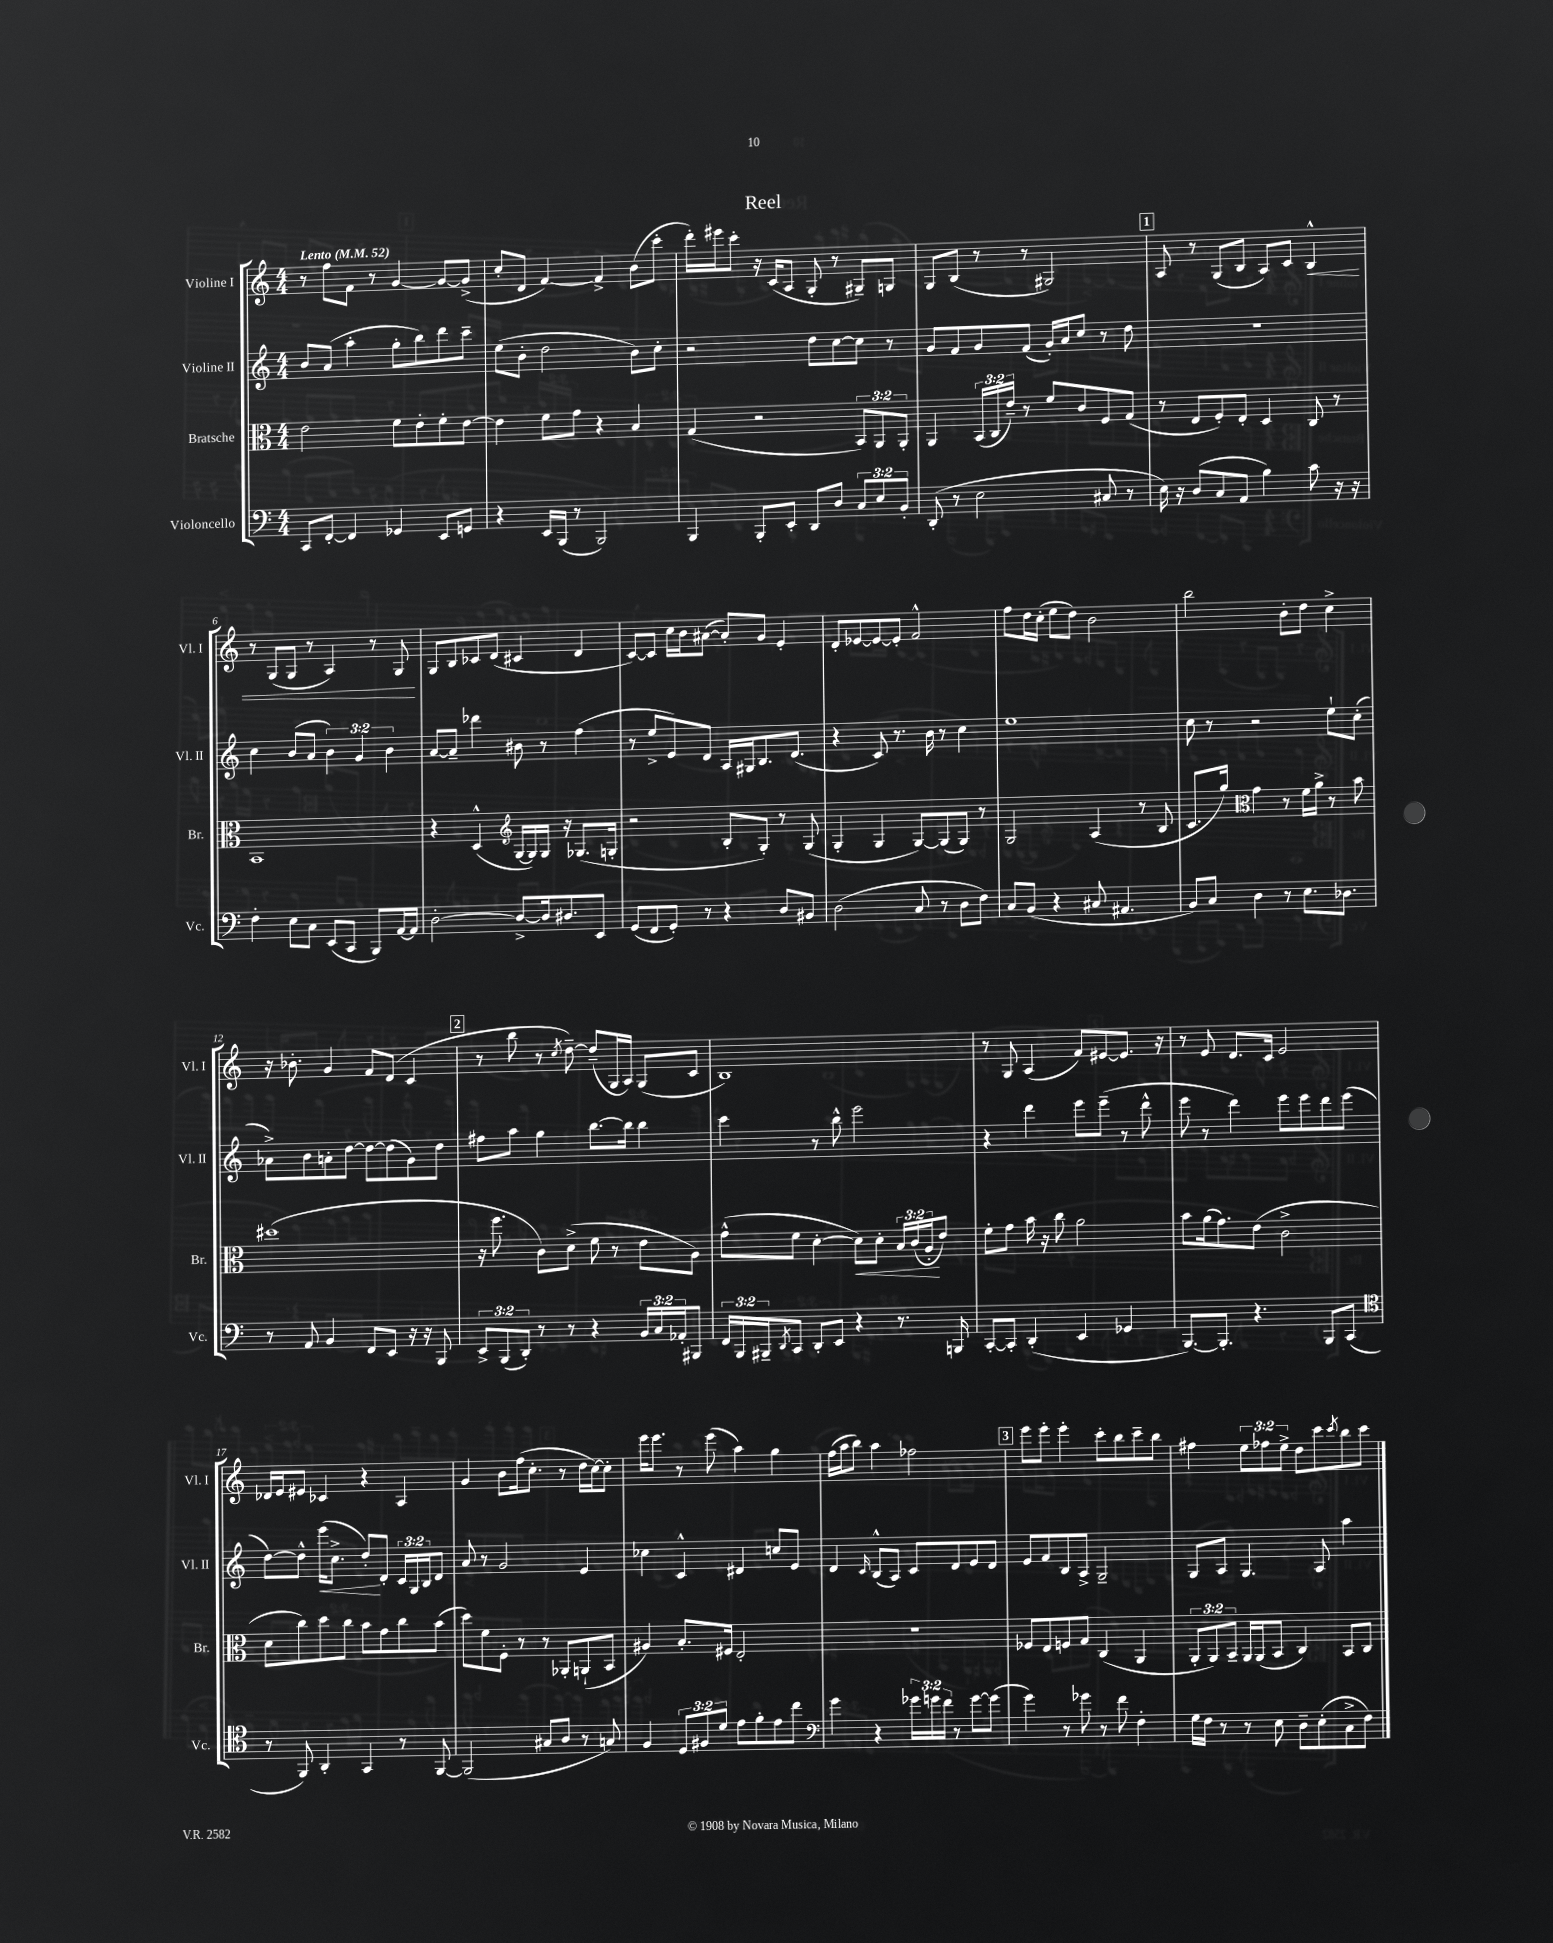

**kern	**kern	**kern	**kern
*staff4	*staff3	*staff2	*staff1
*clefF4	*clefC3	*clefG2	*clefG2
*k[]	*k[]	*k[]	*k[]
*M4/4	*M4/4	*M4/4	*M4/4
*MM52	*MM52	*MM52	*MM52
8CC	2e	8b	8r
[8FF'	.	(8a	8ff
4FF]	.	4aa'	8f
.	.	.	8r
4GG-	8f	8gg'	[4g
.	8e'	8bb)	.
8EE	8f'	8ddd	8g_
8GG	[8e	8ccc~	(8g^]
=	=	=	=
4r	4e]	(8ee	8cc'
.	.	8b'	8d
16EE	8f	2dd	[4f)
(16BBB	.	.	.
8r	8g	.	.
2BBB)	4r	.	4f^]
.	4B	8b)	(8b
.	.	8cc'	8ccc'
=	=	=	=
4BBB	(4G	2r	16ddd')
.	.	.	16eee#
.	.	.	8ccc'
8BBB'	2r	.	16r
.	.	.	(16c
8EE'	.	.	8A
8DD	.	8dd	8G'
8D	.	[8cc	8r
12C	12BB)	8cc]	8G#~)
12E	12AA	.	.
.	.	8r	8G
12BB'	12AA'	.	.
=	=	=	=
(8DD'	4AA	8g	8G
8r	.	8f	(8B
2E	(24BB	8g	8r
.	24C	.	.
.	24e~)	.	.
.	8r	(8f	8r
.	8f	16g')	2G#)
.	.	16a	.
.	8c	8cc	.
8C#	8F	8r	.
8r	(8G	8dd	.
=	=	=	=
16E)	8r	1r	8A
16r	.	.	.
(8D	8E	.	8r
8C	8F')	.	(8G
8AA	8E'	.	8B
4B)	4D	.	8A)
.	.	.	8c
8c	8C	.	4B^^
16r	8r	.	.
16r	.	.	.
=	=	=	=
4F'	1BB	4cc	8r
.	.	.	(8G
8E	.	(8b	8G
8C	.	8a	8r
(8EE	.	6b)	4A)
8CC	.	.	.
.	.	6g	.
8BBB)	.	.	8r
.	.	6b	.
[16AA	.	.	8G
16AA]	.	.	.
=	=	=	=
[2D'	4r	[8a	8G
.	.	8a~]	8B
.	(4D^^	4ddd-	8c-
.	.	.	(8d
*	*clefG2	*	*
8D^_	[16G	8b#	4c#
.	16G])	.	.
16D]	16G	8r	.
8.D#	16r	.	.
.	(8.G-	(4ff	4d
8EE	.	.	.
.	16G'	.	.
=	=	=	=
(8GG	2r	8r	[8c)
8FF	.	8ee^	8c]
8GG')	.	8e)	16cc
.	.	.	16b
8r	.	8d	([8a#
4r	8B'	16A	8a#'])
.	.	16G#	.
.	8G')	8.B	8g
8D	8r	.	4e'
.	.	(8.d	.
8BB#	(8G	.	.
=	=	=	=
(2D	4G'	4r	8d'
.	.	.	[8e-
.	4G	8c)	8e-_
.	.	8.r	8e-']
8C	[8G)	.	2f^^
.	.	16b	.
8r	(8G]	8r	.
8D	8G)	4cc	.
8F)	8r	.	.
=	=	=	=
8C	2G	1ee	8ff
(8BB	.	.	16dd
.	.	.	(16cc'
4r	.	.	8ee
.	.	.	8dd)
8C#	(4A	.	2b
4.AA#	.	.	.
.	8r	.	.
.	8B	.	.
=	=	=	=
8BB)	8.c	8cc	2bb
8C	.	8r	.
.	16gg)	.	.
*	*clefC3	*	*
4D	4g	2r	.
8r	8r	.	8b'
8.E	16f	.	8dd
.	16a^	.	.
.	8r	8ee`	4cc^
8.D-	.	.	.
.	8b	(8cc'	.
=	=	=	=
8r	(1dd#	8a-^)	16r
.	.	.	8.b-'
8AA	.	8b	.
4BB	.	8a'	4g
.	.	[8dd	.
8FF	.	8dd_	8f
8EE	.	(8dd]	(8d
16r	.	8g)	4c
16r	.	.	.
8BBB	.	8dd	.
=	=	=	=
12EE^	16r	8ff#	8r
.	8.ff	.	.
(12BBB	.	.	.
.	.	8aa	8bb
12DD')	.	.	.
8r	8c)	4gg	8r
.	.	.	8qcc
8r	(8d^	.	[8dd~)
4r	8f	[8.bb	(8dd~]
.	8r	.	16G
.	.	16bb]	16A)
24BB	8e	4bb	(8G
24C	.	.	.
24AA-'	.	.	.
8BBB#	8A)	.	8c
=	=	=	=
24FF	(8g^^	4ccc	1B)
24BBB	.	.	.
24BBB#~	.	.	.
8qDD	.	.	.
8CC	8f	.	.
8DD'	[4d'	8r	.
8EE	.	8bb^^	.
4r	8d])	2eee	.
.	8d'	.	.
8.r	24B	.	.
.	(24c	.	.
.	24A'	.	.
.	8e)	.	.
16BBB	.	.	.
=	=	=	=
[8CC'	8f'	4r	8r
8CC']	8g	.	8G
(4DD'	16b	4ddd	(4A
.	16r	.	.
.	8cc	.	.
4EE	2a	8eee	8f)
.	.	(8eee~	[8e#
4GG-	.	8r	8.e#]
.	.	8ddd^^	.
.	.	.	16r
=	=	=	=
[8.BBB)	8b	8eee	8r
.	(16a	8r	8e
8.BBB']	8.g)	.	.
.	.	4ddd)	8.d
4.r	(8e	.	.
.	.	.	16c
.	2c^	8eee	2e
.	.	8eee	.
8BBB	.	8ddd	.
(8CC	.	(8eee	.
=	=	=	=
*clefC4	*	*	*
8r	8d	[8dd)	16d-
.	.	.	16e
8FF)	8cc)	8dd^^]	8e#
4AA'	8dd	(16eee	4c-
.	.	8.cc^	.
.	8cc	.	.
4GG	8b	8dd')	4r
.	8g	8d'	.
8r	8cc	24c	4A
.	.	24G	.
.	.	24B	.
[8FF	(8b	8d	.
=	=	=	=
(2FF]	8dd)	8a	4g
.	8f	8r	.
.	8F'	2g	8b
.	8r	.	(16ff
.	.	.	8.cc'
8G#	8r	.	.
8A	8AA-'	.	8r
8r	(8AA`	4e	16dd
.	.	.	[16cc)
8G)	8BB	.	8cc']
=	=	=	=
4F	4A#)	4cc-	16eee
.	.	.	8.eee
12D	8.B'	4c^^	8r
12F#	.	.	.
.	.	.	(8eee
12d	.	.	.
.	16F#	.	.
8e	2E'	4d#	4aa)
8f'	.	.	.
8e	.	8cc	4gg
8cc	.	8e	.
=	=	=	=
*clefF4	*	*	*
4g	1r	4d	(16ff
.	.	.	16aa
.	.	.	8bb)
.	.	16qqc	.
4r	.	(8B^^	4aa
.	.	8A)	.
24g-	.	8c	2ff-
24g	.	.	.
24f	.	.	.
8r	.	8d	.
[8g	.	8e	.
(8g]	.	8d	.
=	=	=	=
4g)	8F-	8e	8eee
.	8E	8f	8eee'
8r	8F	8B	4eee'
8g-	8G	8A^	.
8r	(4C	2G~	8ccc'
8f	.	.	8bb
4F'	4AA	.	8ccc~
.	.	.	8bb
=	=	=	=
16G	12AA'	8G	4ff#
16F	.	.	.
.	12AA)	.	.
8r	.	8A	.
.	12BB~	.	.
8r	16AA	4.G	12ee
.	(16AA	.	.
.	.	.	12ff-
8E	8BB	.	.
.	.	.	12ee^
8D~	4C)	.	8dd
(8E'	.	8A	8ccc
.	.	.	8qccc
8C^	8BB	4aa	8bb
8F)	8C	.	8ccc
==	==	==	==
*-	*-	*-	*-
